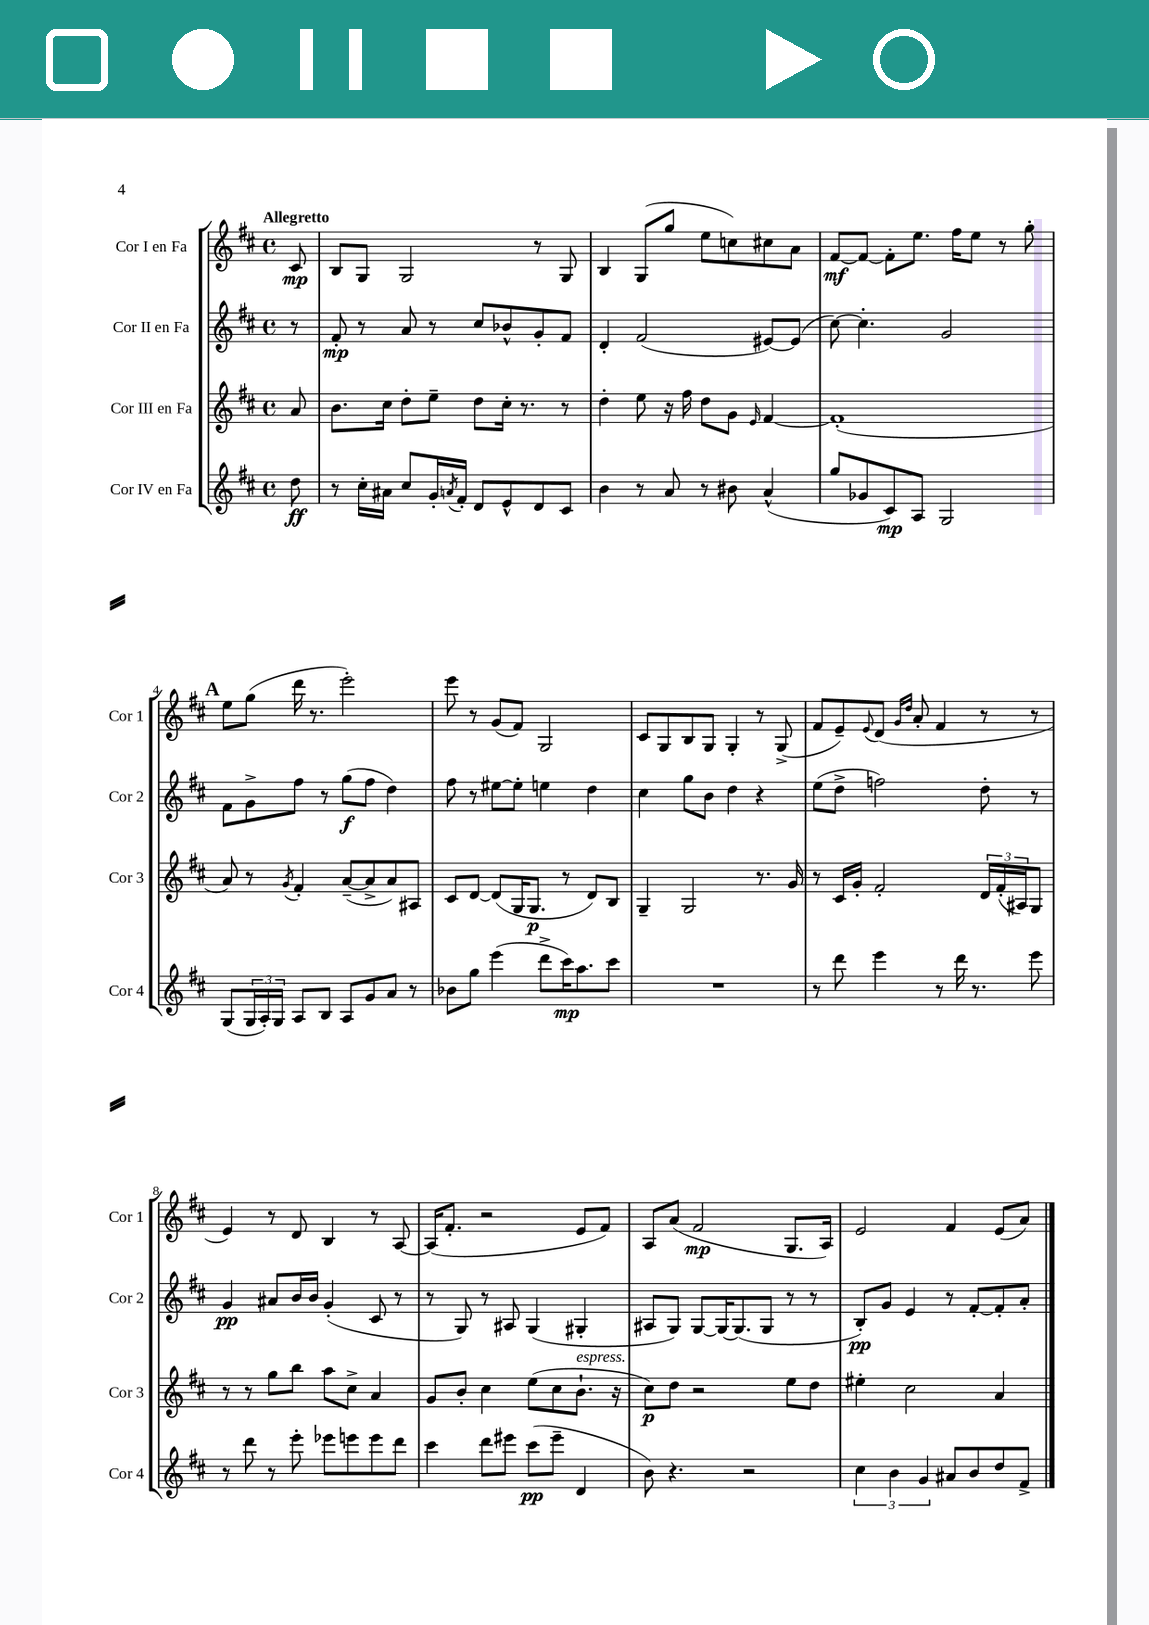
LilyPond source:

<<
\new StaffGroup <<
\new Staff = "s0" \with { instrumentName = "Cor I en Fa" shortInstrumentName = "Cor 1" } {
    \clef treble \key d \major \defaultTimeSignature \time 4/4 \partial 8 \tempo "Allegretto"
    cis'8\mp |
    b8 g8 g2 r8 g8 |
    b4 g8( g''8 e''8 c''8) cis''8 a'8 |
    fis'8~\mf fis'8~ fis'8-. e''8. fis''16 e''8 r8 g''8-. |
    \mark \markup { \bold "A" } e''8 g''8( d'''16 r8. e'''2-.) |
    e'''8 r8 g'8( fis'8) g2 |
    cis'8 g8 b8 g8 g4-. r8 g8->( |
    fis'8 e'8--) \appoggiatura { e'8 } d'8( \grace { g'16 d''16 } a'8-. fis'4 r8 r8 |
    e'4) r8 d'8 b4 r8 a8~ |
    a16( fis'8.-. r2 e'8 fis'8) |
    a8 a'8( fis'2\mp g8. a16) |
    e'2 fis'4 e'8( a'8) \bar "|." |
}
\new Staff = "s1" \with { instrumentName = "Cor II en Fa" shortInstrumentName = "Cor 2" } {
    \clef treble \key d \major \defaultTimeSignature \time 4/4 \partial 8
    r8 |
    fis'8-.\mp r8 a'8 r8 cis''8 bes'8-^ g'8-. fis'8 |
    d'4-. fis'2( eis'8~) eis'8( |
    cis''8~) cis''4.-. g'2 |
    \mark \markup { \bold "A" } fis'8 g'8-> fis''8 r8 g''8\f( fis''8 d''4) |
    fis''8 r8 eis''8~ eis''8-. e''4 d''4 |
    cis''4 g''8 b'8 d''4 r4 |
    e''8( d''8-> f''2) d''8-. r8 |
    g'4\pp ais'8 b'16 b'16 g'4-.( cis'8 r8 |
    r8 g8) r8 ais8 g4( gis4-. |
    ais8 g8) g8~ g16~ g8.( g8 r8 r8 |
    b8-.\pp) g'8 e'4 r8 fis'8~-. fis'8-. a'8-. \bar "|." |
}
\new Staff = "s2" \with { instrumentName = "Cor III en Fa" shortInstrumentName = "Cor 3" } {
    \clef treble \key d \major \defaultTimeSignature \time 4/4 \partial 8
    a'8 |
    b'8. cis''16 d''8-. e''8-- d''8 cis''16-. r8. r8 |
    d''4-. e''8 r16 fis''16 d''8 g'8 \grace { e'16 } fis'4~ |
    fis'1-.( |
    \mark \markup { \bold "A" } a'8) r8 \acciaccatura { g'8 } fis'4-. a'8~--( a'8-> a'8) ais8 |
    cis'8 d'8~ d'8( g16 g8.\p r8 d'8) b8 |
    g4-- g2 r8. g'16 |
    r8 cis'16 g'16-. fis'2-. \tuplet 3/2 { d'16 fis'16-.( ais16) } g8 |
    r8 r8 g''8 b''8 a''8 cis''8-> a'4 |
    g'8 b'8-. cis''4 e''8( cis''8 b'8.-!^\markup { \italic "espress." } r16 |
    cis''8\p) d''8 r2 e''8 d''8 |
    eis''4-. cis''2 a'4 \bar "|." |
}
\new Staff = "s3" \with { instrumentName = "Cor IV en Fa" shortInstrumentName = "Cor 4" } {
    \clef treble \key d \major \defaultTimeSignature \time 4/4 \partial 8
    d''8\ff |
    r8 cis''16-. ais'16 cis''8 g'16-. \acciaccatura { a'8 } fis'16-. d'8 e'8-^ d'8 cis'8 |
    b'4 r8 a'8 r8 bis'8 a'4-^( |
    g''8 ges'8 cis'8\mp) a8 g2 |
    \mark \markup { \bold "A" } g8( \tuplet 3/2 { g16 a16-.) g16 } a8 b8 a8 g'8 a'8 r8 |
    bes'8 g''8 e'''4( d'''8-> cis'''16\mp) a''8. cis'''8 |
    R1 |
    r8 d'''8 e'''4 r8 d'''16 r8. e'''8 |
    r8 d'''8 r8 e'''8-. ees'''8 e'''8 e'''8 d'''8 |
    cis'''4 d'''8 eis'''8 cis'''8\pp( eis'''8-- d'4 |
    b'8) r4. r2 |
    \tuplet 3/2 { cis''4 b'4 g'4 } ais'8 b'8 d''8 fis'8-> \bar "|." |
}
>>
>>
